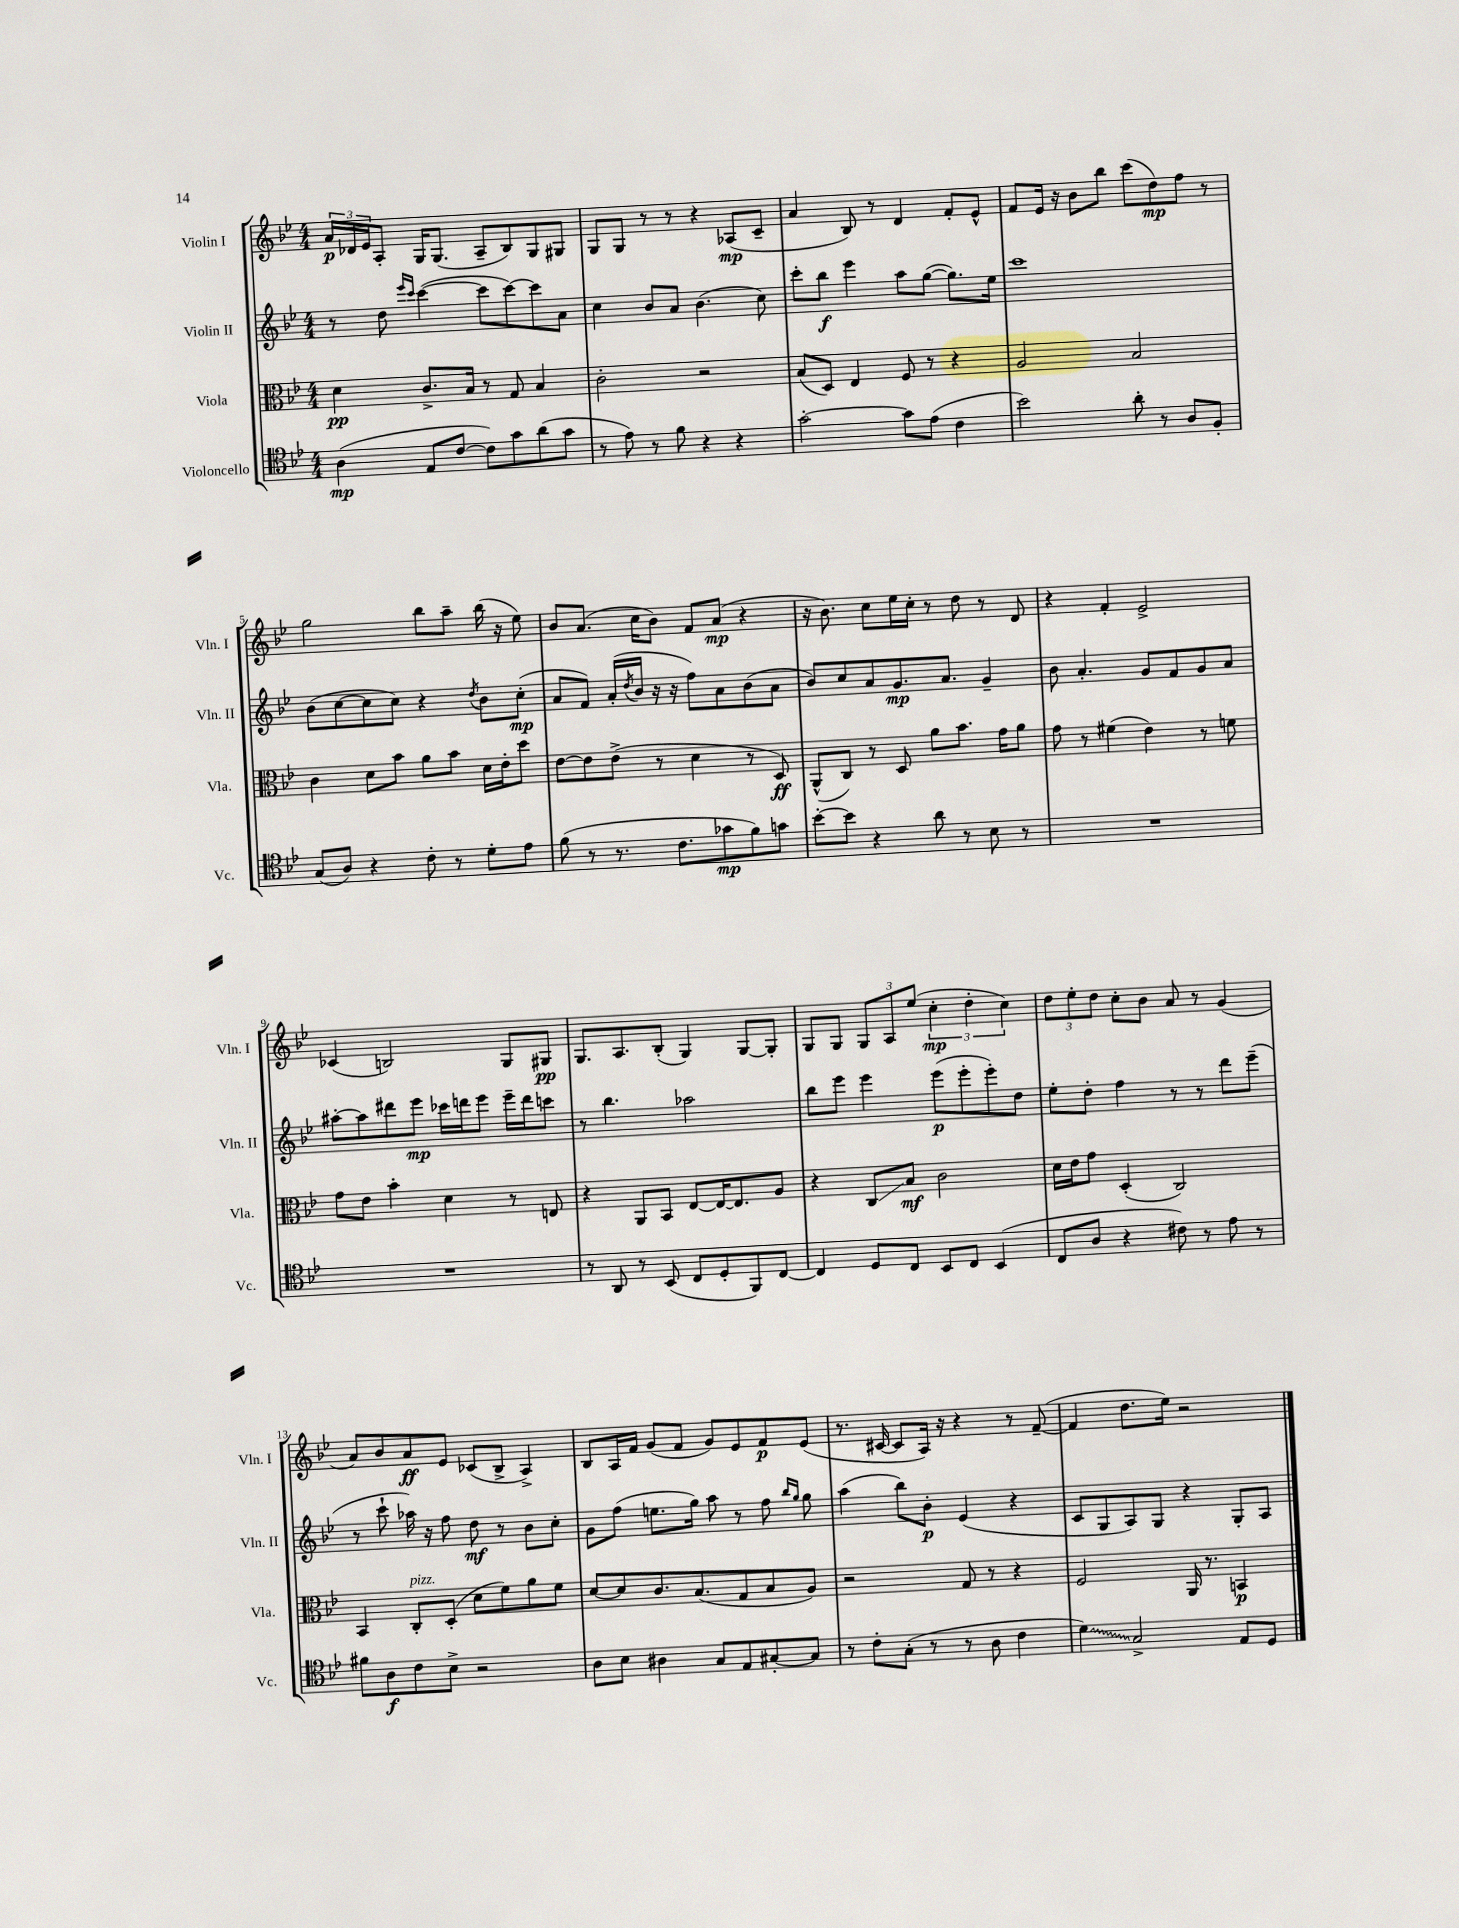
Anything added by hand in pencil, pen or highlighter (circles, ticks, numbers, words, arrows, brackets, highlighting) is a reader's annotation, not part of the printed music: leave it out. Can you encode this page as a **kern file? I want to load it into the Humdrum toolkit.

**kern	**kern	**kern	**kern
*staff4	*staff3	*staff2	*staff1
*clefC4	*clefC3	*clefG2	*clefG2
*k[b-e-]	*k[b-e-]	*k[b-e-]	*k[b-e-]
*M4/4	*M4/4	*M4/4	*M4/4
(4A\	4d\	8r	24a/LL
.	.	.	24d-/
.	.	.	24e-/J
.	.	8dd\	8A'/J
.	.	16qqeee-/LL	.
.	.	16qqccc/JJ	.
8E-/L	8.c^/L	([4ccc\	16G/LK
.	.	.	(8.G/J
[8c/J	.	.	.
.	16B-/Jk	.	.
8c\]L)	8r	8ccc\]L	8A~/L
8g\	8G/	[8ccc\)	8B-/)
(8a\	4B-/	8ccc\]	8G/
8g\J	.	8a\J	8G#/J
=	=	=	=
8r	2c'\	4cc\	8G/L
8e-\)	.	.	8G/J
8r	.	8b-/L	8r
8f\	.	8a/J	8r
4r	2r	(4.b-\	4r
4r	.	.	(8A-/L
.	.	8cc\)	8c~/J
=	=	=	=
[2g'\	(8B-/L	8ccc'\L	4a/
.	8D/J)	8bb-\J	.
.	4E-/	4eee-\	8B-/)
.	.	.	8r
8g\]L	8F/	8aa\L	4d/
(8e-\J	8r	([8gg\J	.
4c\	4r	8.gg\]L)	8f'/L
.	.	.	8e-^^/J
.	.	16ee-\Jk	.
=	=	=	=
2b-\)	2A/	1ccc	8f/L
.	.	.	16e-/Jk
.	.	.	16r
.	.	.	8b-\L
.	.	.	8bb-\J
8a'\	2B-/	.	(8ccc\L
8r	.	.	8dd\)
8A/L	.	.	8ff\J
8F'/J	.	.	8r
=	=	=	=
(8G/L	4c\	(8b-\L	2gg\
8A/J)	.	[8cc\	.
4r	8d\L	8cc\]	.
.	8b-\J	8cc\J)	.
8c'\	8a\L	4r	8bb-\L
8r	8b-\J	.	8aa~\J
.	.	8qdd/	.
8d'\L	16d\LL	8b-\L	(16bb-\
.	16e-'\J	.	16r
8e-\J	8dd\J	(8cc'\J	8ee-\)
=	=	=	=
(8f\	[8e-\L	8a/L	8b-/L
8r	8e-\]	8f/J)	(8.a/J
8.r	(8e-^\J	(16a'/LL	.
.	.	8qdd/	.
.	.	16b-/JJ	16cc\LK
.	8r	16r	8b-\J)
8.c\L	.	16r	.
.	4d\	8ff\L)	8f/L
8g-\	.	8a\	(8a/J
8f\)	8r	(8b-\	4r
8g\J	8D/)	8a\J	.
=	=	=	=
[8b-'\L	(8AA^^/L	8b-/L)	16r
.	.	.	8.b-\)
8b-\]J	8C/J)	8cc/	.
4r	8r	8a/	8cc\L
.	8D/	8.g/	16ee-\L
.	.	.	16cc'\JJ
8a\	8a\L	.	8r
.	.	8.a/J	.
8r	8.b-\J	.	8dd\
8B-\	.	4g~/	8r
.	16g\LK	.	.
8r	8a\J	.	8d/
=	=	=	=
1r	8g\	8b-\	4r
.	8r	4.a'/	.
.	(4f#\	.	4f'/
.	4e-\)	8g/L	2e-^/
.	.	8f/	.
.	8r	8g/	.
.	8f\	8a/J	.
=	=	=	=
1r	8g\L	[8aa#'\L	(4c-/
.	8e-\J	8aa#\]	.
.	4b-'\	8ddd#\	2B/)
.	.	8eee-\J	.
.	4d\	16ccc-\LL	.
.	.	16ddd\J	.
.	.	8eee-\J	.
.	8r	16eee-~\LL	8G/L
.	.	16ddd\J	.
.	8E/	8ccc\J	8G#/J
=	=	=	=
8r	4r	8r	8.G/L
8AA/	.	4.bb-\	.
.	.	.	8.A/
8r	8AA/L	.	.
(8BB-/	8BB-/J	.	(8B-'/J
8C/L	[8E-/L	2aa-\	4G/)
8D'/	16E-/_K	.	.
.	8.E-/]	.	.
8FF/)	.	.	[8G/L
[8C/J	8A/J	.	8G'/]J
=	=	=	=
4C/]	4r	8bb-\L	8G/L
.	.	8eee-\J	8G/J
8D/L	8C/L	4eee-\	12G/L
.	.	.	12A/
8C/J	8B-/J	.	.
.	.	.	(12ee-/J
8BB-/L	2c\	(8eee-\L	6cc'\
8C/J	.	8eee-'\	.
.	.	.	6dd'\
(4BB-/	.	8eee-'\)	.
.	.	.	6cc\)
.	.	8dd\J	.
=	=	=	=
8C/L	16d\LL	8ee-'\L	12dd\L
.	16e-\J	.	.
.	.	.	12ee-'\
8A/J	8g\J	8dd'\J	.
.	.	.	12dd\J
4r	(4D'/	4ff\	8cc'\L
.	.	.	8b-\J
8c#\)	2C/)	8r	8a/
8r	.	8r	8r
8e-\	.	8ddd\L	(4g/
8r	.	(8eee-~\J	.
=	=	=	=
8f#\L	4BB-/	8r	8a/L)
8A\	.	8ccc`\	8b-/
8c\	8C'/L	16aa-\)	8a/
.	.	16r	.
8B-^\J	(8D'/J	8ff\	8e-/J
2r	8d\L	8dd\	(8c-/L
.	8f\)	8r	8B-^/J
.	8a\	8b-\L	4A^/)
.	8f\J	8cc'\J	.
=	=	=	=
8A\L	[8d/L	8g\L	8B-/L
8B-\J	8d/]	(8ff\J	16A/L
.	.	.	16f/JJ
4A#\	8.c/	8.ee\L	(8g/L
.	.	.	8f/J
.	(8.B-/	16gg\Jk)	.
8G/L	.	8aa\	8g/L)
8E-/	8G/	8r	8e-/
[8G#'/	8B-/	8ff\	8f/
.	.	16qqbb-/LL	.
.	.	16qqgg/JJ	.
8G#/]J	8A/J)	8gg\	(8e-/J
=	=	=	=
8r	2r	(4aa\	8.r
8c'\L	.	.	.
.	.	.	[16c#/
(8G'\J	.	8bb-\L)	8c#/]L
8r	.	8b-'\J	16A/Jk)
.	.	.	16r
8r	8G/	(4e-/	4r
8A\	8r	.	.
4c\	4r	4r	8r
.	.	.	([8f~/
=	=	=	=
4d\)	2F/	8c/L	4f/]
.	.	8G/	.
2G^/	.	8A/)	8.dd\L
.	.	8G/J	.
.	.	.	16ee-\Jk)
.	16AA/	4r	2r
.	8.r	.	.
8E-/L	4BB/	8G'/L	.
8D/J	.	8A/J	.
==	==	==	==
*-	*-	*-	*-
